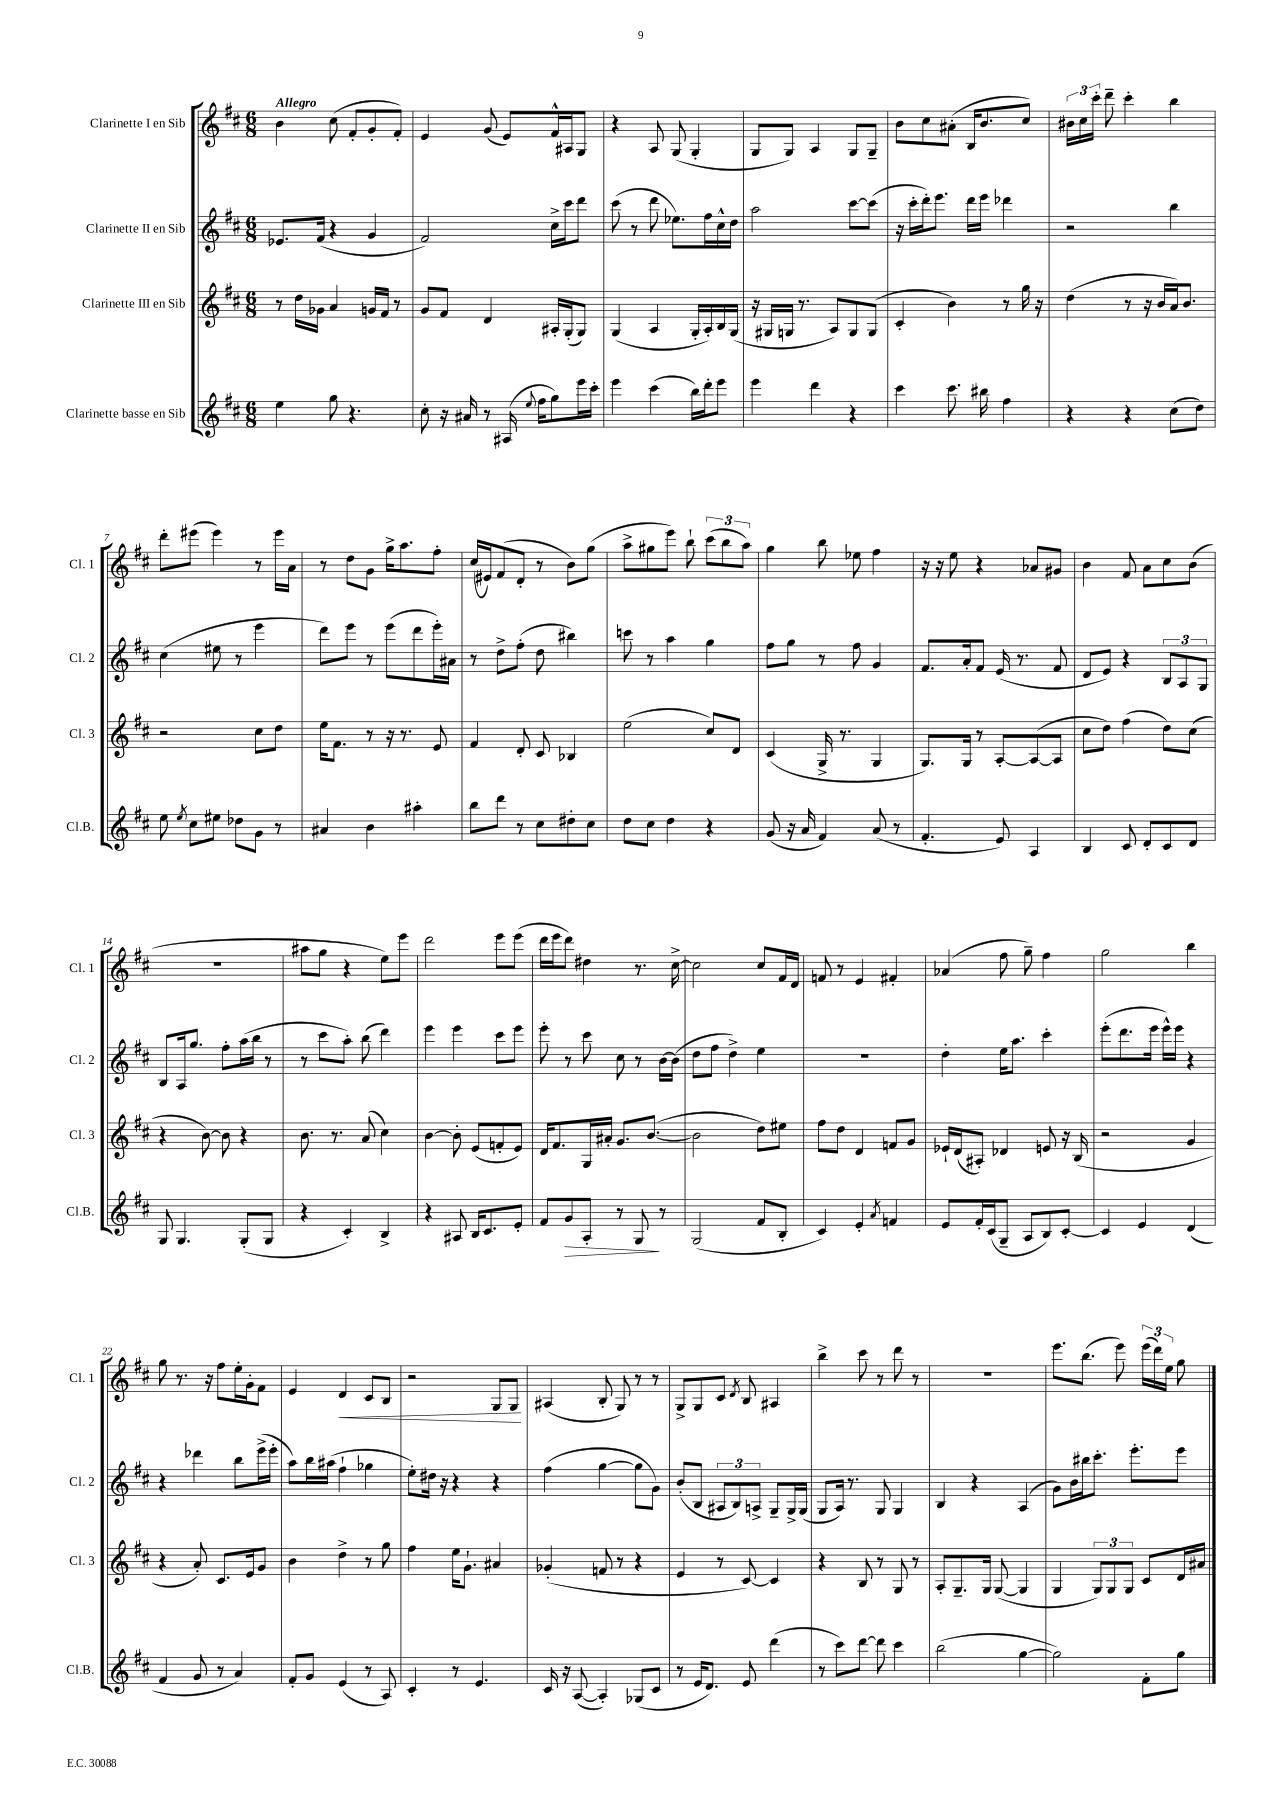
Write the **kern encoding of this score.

**kern	**kern	**kern	**kern
*staff4	*staff3	*staff2	*staff1
*clefG2	*clefG2	*clefG2	*clefG2
*k[f#c#]	*k[f#c#]	*k[f#c#]	*k[f#c#]
*M6/8	*M6/8	*M6/8	*M6/8
4ee	8r	8.e-	4b
.	16dd	.	.
.	16g-	(16f#	.
8gg	4a	4r	(8cc#
4.r	.	.	8f#'
.	16g	4g	8g'
.	16f#	.	.
.	8r	.	8f#')
=	=	=	=
8cc#'	8g	2f#)	4e
16r	8f#	.	.
16a#	.	.	.
8r	4d	.	(8g
(16A#	.	.	8e)
8qqee	.	.	.
16ff#	.	.	.
8gg)	16A#'	16cc#^	16f#^^
.	(16G'	16ccc#	16A#
16eee	8G)	8ddd	8G
16ccc#'	.	.	.
=	=	=	=
4eee	(4G	(8ccc#	4r
.	.	8r	.
(4ccc#	4A	8ddd	8A
.	.	8.ee-)	(8G
16bb)	16G'	.	4G'
16ddd'	16A')	16ff#	.
8eee	16B	16cc#^^	.
.	(16G	16dd	.
=	=	=	=
4eee	16r	2aa	8G
.	16G#	.	.
.	16G	.	8G)
.	8.r	.	.
4ddd	.	.	4A
.	8A)	.	.
4r	8G	[8ccc#	8G
.	(8G	(8ccc#]	8G~
=	=	=	=
4ccc#	4c#'	16r	8b
.	.	16ccc#'	.
.	.	16ddd')	8cc#
.	.	8.eee	.
8.ccc#	4b)	.	(8a#'
.	.	16ddd	16B
16bb#	.	16eee	8.b
4ff#	8r	4ddd-	.
.	16gg	.	8cc#)
.	16r	.	.
=	=	=	=
4r	(4dd	2r	24b#
.	.	.	24cc#
.	.	.	24ccc#'
.	.	.	8ddd~
4r	8r	.	4ccc#'
.	16r	.	.
.	16b	.	.
(8cc#	16a)	4bb	4bb
.	8.b	.	.
8dd)	.	.	.
=	=	=	=
8ee	2r	(4cc#	8ddd'
8qee	.	.	.
8cc#	.	.	(8eee#
8ee#	.	8ee#	4eee#)
8dd-	.	8r	.
8g	8cc#	4eee	8r
8r	8dd	.	16eee#
.	.	.	16a
=	=	=	=
4a#	16ee	8ddd)	8r
.	8.f#	.	.
.	.	8eee	8dd
4b	8r	8r	8g
.	16r	(8eee	16gg^
.	8.r	.	8.aa
4aa#'	.	8ddd	.
.	8e	16eee')	8ff#'
.	.	16a#	.
=	=	=	=
8bb	4f#	8r	(16cc#
.	.	.	16e#)
8ddd	.	8dd^	(8f#
8r	8d'	(8ff#'	8d'
8cc#	8c#	8dd	8r
8dd#'	4B-	4bb#)	8b)
8cc#	.	.	(8gg
=	=	=	=
8dd	(2ee	8ccc	8aa^
8cc#	.	8r	8gg#
4dd	.	4aa	8eee)
.	.	.	8bb`
4r	8cc#)	4gg	(12ccc#
.	.	.	12bb
.	8d	.	.
.	.	.	12aa)
=	=	=	=
(8g	(4c#	8ff#	4gg
16r	.	8gg	.
16a	.	.	.
4f#)	16G^	8r	8bb
.	8.r	.	.
.	.	8ff#	8ee-
(8a	4G	4g	4ff#
8r	.	.	.
=	=	=	=
4.f#'	8.G)	8.f#	16r
.	.	.	16r
.	.	.	8ee
.	16G	16a'	.
.	8r	8f#	4r
8e)	[8A'	(16e	.
.	.	8.r	.
4A	(8A_	.	8a-
.	8A]	8f#	8g#
=	=	=	=
4B	8cc#	8d	4b
.	8dd)	8e)	.
8c#	(4ff#	4r	8f#
8d'	.	.	8a
8c#	8dd)	12B	8cc#
.	.	12A	.
8d	(8cc#	.	(8b
.	.	12G	.
=	=	=	=
8G	4r	8B	2.r
4.G	.	16A	.
.	.	8.gg	.
.	[8b)	.	.
.	8b]	8ff#'	.
(8G'	4r	(16aa	.
.	.	16bb	.
8G	.	8r	.
=	=	=	=
4r	8.b	8r	8aa#
.	.	8ccc#	8gg
.	8.r	.	.
4c#')	.	8aa')	4r
.	(8a	(8bb	.
4B^	4cc#)	4ddd)	8ee)
.	.	.	8eee
=	=	=	=
4r	[4b	4eee	2ddd
8A#	8b']	4eee	.
16B	(8e	.	.
8.c#	.	.	.
.	8f'	8ccc#	8eee
8e'	8e)	8eee	(8eee
=	=	=	=
8f#	16d	8eee'	16ddd
.	8.f#	.	16eee
8g	.	8r	8ddd)
8A'	16G	8ccc#	4dd#
.	16a#'	.	.
8r	8.g	8cc#	.
8G	.	8r	8.r
.	([8.b	.	.
8r	.	[16b	.
.	.	(16b]	[16cc#^
=	=	=	=
(2G	2b]	8dd	2cc#]
.	.	8ff#	.
.	.	4dd^)	.
8f#	8dd)	4ee	8cc#
8B'	8ee#	.	16f#
.	.	.	16d
=	=	=	=
4c#)	8ff#	2.r	8f
.	8dd	.	8r
4e'	4d	.	4e
8qa	.	.	.
4f	8f	.	4f#'
.	8g	.	.
=	=	=	=
8e	16e-`	4dd'	(4a-
.	(16d	.	.
16f#'	8A#')	.	.
(16c#	.	.	.
8G~	4d-	16ee	8ff#
.	.	8.aa	.
8A	.	.	8gg~)
8B)	8e	4ccc#'	4ff#
[8c#'	16r	.	.
.	(16B	.	.
=	=	=	=
4c#]	2r	(8eee'	2gg
.	.	8.ddd	.
4e	.	.	.
.	.	16eee	.
.	.	16eee^^)	.
.	.	16eee	.
(4d	4g	4r	4bb
=	=	=	=
4f#	4r	4r	8gg
.	.	.	8.r
8g	8a')	4ddd-	.
.	.	.	16r
8r	8.c#	.	8ff#
4a)	.	8bb	16ee'
.	16e	.	16g'
.	8g	(16eee^	8f#
.	.	16eee'	.
=	=	=	=
8f#'	4b	8aa)	4e
8g	.	16bb	.
.	.	(16aa#	.
(4e	4dd^	4ff#`	4d
8r	8r	4gg-	8c#
8A)	8gg	.	8B
=	=	=	=
4c#'	4ff#	8ee')	2r
.	.	16dd#	.
.	.	16r	.
8r	16ee	4r	.
.	8.g`	.	.
4.e	.	.	.
.	4a#	4r	8G
.	.	.	8G
=	=	=	=
16c#	(4g-'	(4ff#	(4A#
16r	.	.	.
([8A	.	.	.
4A'])	8f	[4gg	8B'
.	8r	.	8G)
(8G-	4r	8gg]	8r
8c#	.	8g)	8r
=	=	=	=
8r	4e	(8b'	8G^
16e	.	8B	8G
8.d)	.	.	.
.	8r	12A#	8c#
.	.	12B)	.
.	.	.	8qd
8e	[8c#)	.	8B
.	.	12A^	.
(4ddd	4c#]	8G~	4A#
.	.	16G^	.
.	.	(16G	.
=	=	=	=
8r	4r	8G	4bb^
8ccc#)	.	16A)	.
.	.	8.r	.
[8ddd	8B	.	8ccc#
8ddd]	8r	8G	8r
4ccc#	8G	4G	8ddd
.	8r	.	8r
=	=	=	=
(2bb	8A'	4B	2.r
.	8.G~	.	.
.	.	4r	.
.	16G	.	.
.	([8G	.	.
[4gg	4G]	(4A	.
=	=	=	=
2gg])	4G	8g)	8.eee
.	.	16b	.
.	.	16bb#	(8.bb
.	12G)	8.ccc#'	.
.	12G	.	.
.	.	.	8eee)
.	12G	.	.
.	.	8.eee'	.
8f#'	8c#	.	(24eee
.	.	.	24ddd)
.	.	.	24ee
8gg	16d	8eee	8gg
.	16a#	.	.
==	==	==	==
*-	*-	*-	*-
